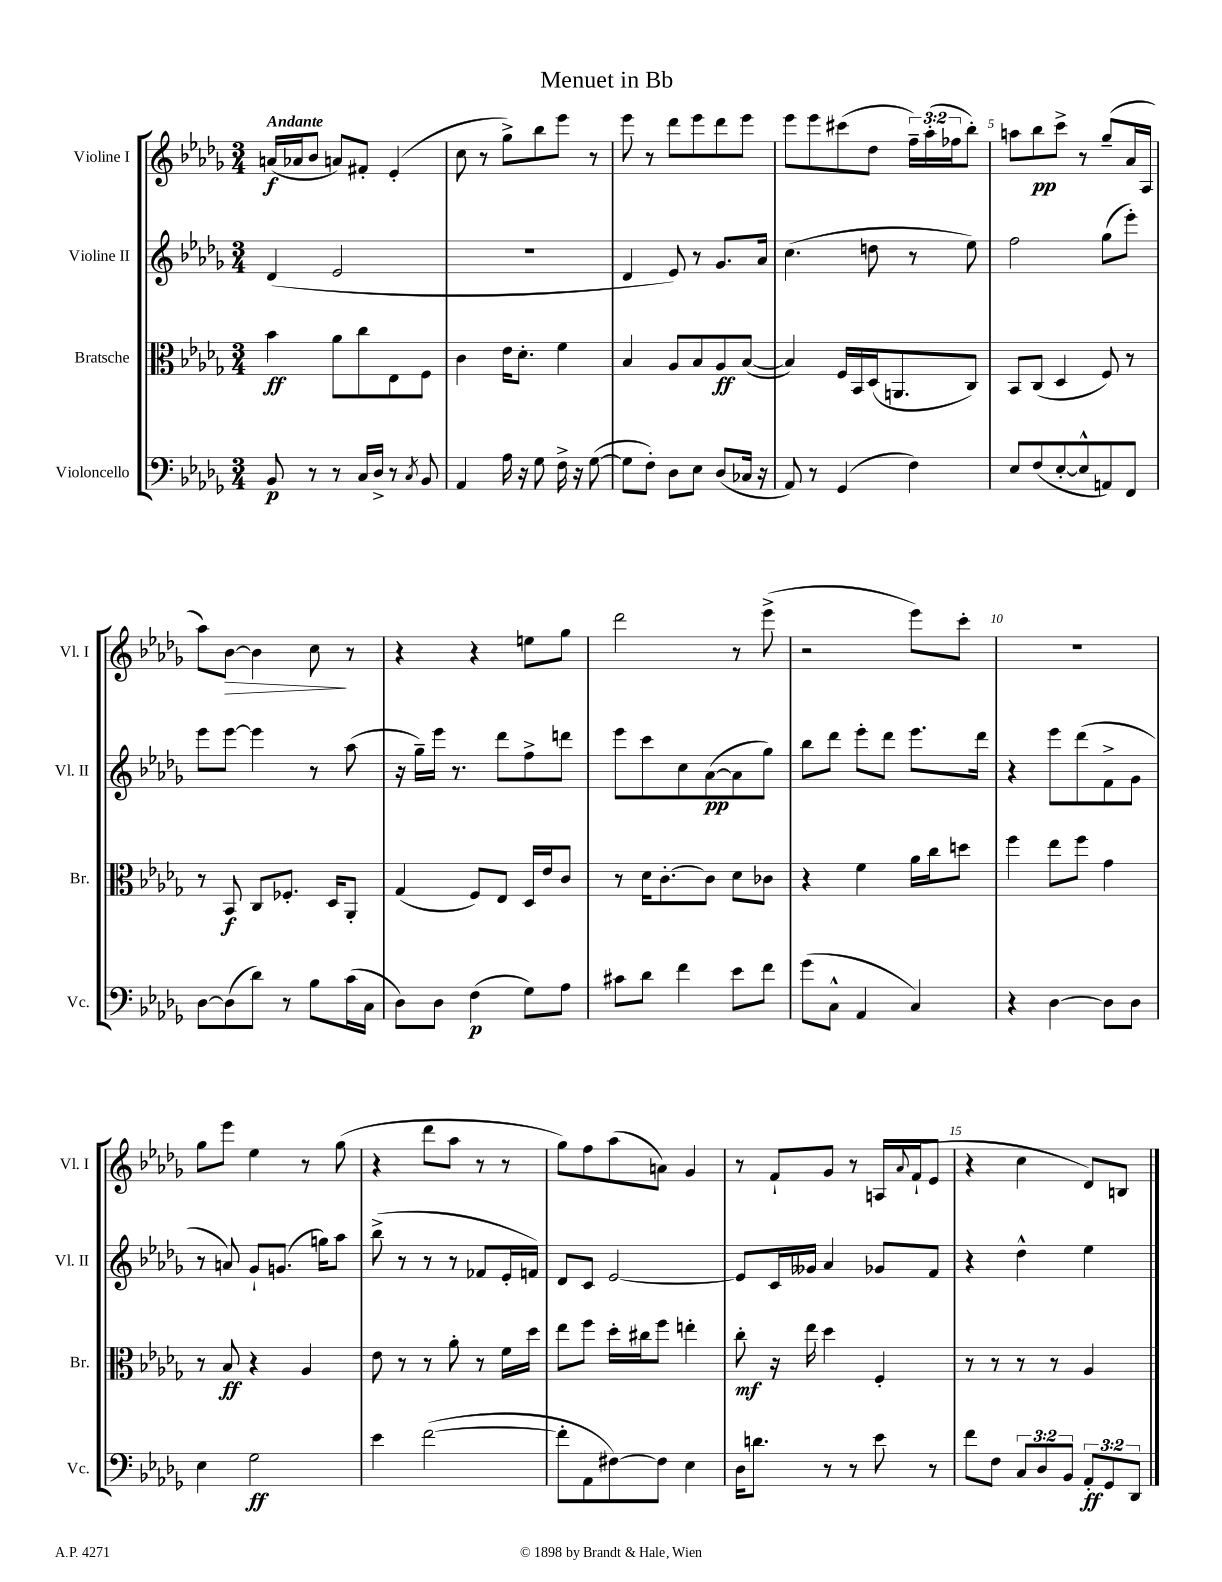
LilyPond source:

\header { title = "Menuet in Bb" }
<<
\new StaffGroup <<
\new Staff = "s0" \with { instrumentName = "Violine I" shortInstrumentName = "Vl. I" } {
    \clef treble \key des \major \numericTimeSignature \time 3/4 \override Staff.TupletNumber.text = #tuplet-number::calc-fraction-text \tempo "Andante"
    a'16\f( aes'16 bes'8 a'8) fis'8-. ees'4-.( |
    c''8 r8 ges''8->) bes''8 ees'''8 r8 |
    ees'''8 r8 des'''8 ees'''8 des'''8 ees'''8 |
    ees'''8 ees'''8 cis'''8( des''8 \tuplet 3/2 { f''16--) aes''16-.( fes''16 } bes''8-.) |
    a''8 bes''8\pp c'''8-> r8 ges''8--( aes'16 aes16 |
    aes''8) bes'8~\> bes'4 c''8\! r8 |
    r4 r4 e''8 ges''8 |
    des'''2 r8 ees'''8->( |
    r2 ees'''8) c'''8-. |
    R2. |
    ges''8 ees'''8 ees''4 r8 ges''8( |
    r4 des'''8 aes''8 r8 r8 |
    ges''8) f''8 aes''8( a'8) ges'4 |
    r8 f'8-! ges'8 r8 a16 \appoggiatura { aes'8 } f'16-!( ees'8 |
    r4 c''4 des'8) b8 \bar "|." |
}
\new Staff = "s1" \with { instrumentName = "Violine II" shortInstrumentName = "Vl. II" } {
    \clef treble \key des \major \numericTimeSignature \time 3/4
    des'4( ees'2 |
    R2. |
    des'4 ees'8) r8 ges'8. aes'16 |
    c''4.( d''8 r8 ees''8) |
    f''2 ges''8( ees'''8-.) |
    ees'''8 ees'''8~ ees'''4 r8 aes''8( |
    r16 ges''16--) ees'''16 r8. des'''8 f''8-> d'''8 |
    ees'''8 c'''8 c''8 aes'8~\pp( aes'8 ges''8) |
    bes''8 des'''8 ees'''8-. des'''8 ees'''8. des'''16 |
    r4 ees'''8 des'''8( f'8-> ges'8 |
    r8 a'8) ges'8-! g'8.( g''16) aes''8 |
    bes''8->( r8 r8 r8 fes'8 ees'16-. f'16) |
    des'8 c'8 ees'2~ |
    ees'8 c'16 geses'16 aes'4 ges'8 f'8 |
    r4 des''4-^ ees''4 \bar "|." |
}
\new Staff = "s2" \with { instrumentName = "Bratsche" shortInstrumentName = "Br." } {
    \clef alto \key des \major \numericTimeSignature \time 3/4
    bes'4\ff aes'8 c''8 ees8 f8 |
    c'4 ees'16 des'8.-. f'4 |
    bes4 aes8 bes8 aes8\ff bes8~( |
    bes4) f16 bes,16 des16( a,8. c8) |
    bes,8 c8( des4 f8) r8 |
    r8 bes,8\f c8 fes8.-. des16 aes,8-. |
    ges4( f8) ees8 des16 ees'16 c'8 |
    r8 des'16 c'8.~-. c'8 des'8 ces'8 |
    r4 f'4 aes'16 c''16 d''8 |
    f''4 ees''8 f''8 ges'4 |
    r8 bes8\ff r4 aes4 |
    ees'8 r8 r8 aes'8-. r8 f'16 des''16 |
    ees''8 f''8 des''16-. cis''16 f''8 e''4-. |
    c''8-.\mf r16 ees''16 des''4 f4-. |
    r8 r8 r8 r8 aes4 \bar "|." |
}
\new Staff = "s3" \with { instrumentName = "Violoncello" shortInstrumentName = "Vc." } {
    \clef bass \key des \major \numericTimeSignature \time 3/4 \override Staff.TupletNumber.text = #tuplet-number::calc-fraction-text
    bes,8\p r8 r8 c16 des16-> r8 \acciaccatura { c8 } bes,8 |
    aes,4 aes16 r16 ges8 f16-> r16 ges8~( |
    ges8 f8-.) des8 ees8 des8( ces16 r16 |
    aes,8) r8 ges,4( f4) |
    ees8 f8( ees8~-. ees8-^ a,8) f,8 |
    des8~ des8( des'8) r8 bes8 c'16( c16 |
    des8) des8 f4\p( ges8) aes8 |
    cis'8 des'8 f'4 ees'8 f'8 |
    ges'8( c8-^ aes,4 c4) |
    r4 des4~ des8 des8 |
    ees4 ges2\ff |
    ees'4 f'2~( |
    f'8-. aes,8 fis8~) fis8 ees4 |
    des16 d'8. r8 r8 ees'8 r8 |
    f'8 f8 \tuplet 3/2 { c8 des8 bes,8 } \tuplet 3/2 { aes,8-.\ff ges,8 des,8 } \bar "|." |
}
>>
>>
\layout { \context { \Score \override BarNumber.break-visibility = ##(#f #t #t) barNumberVisibility = #(every-nth-bar-number-visible 5) } }
